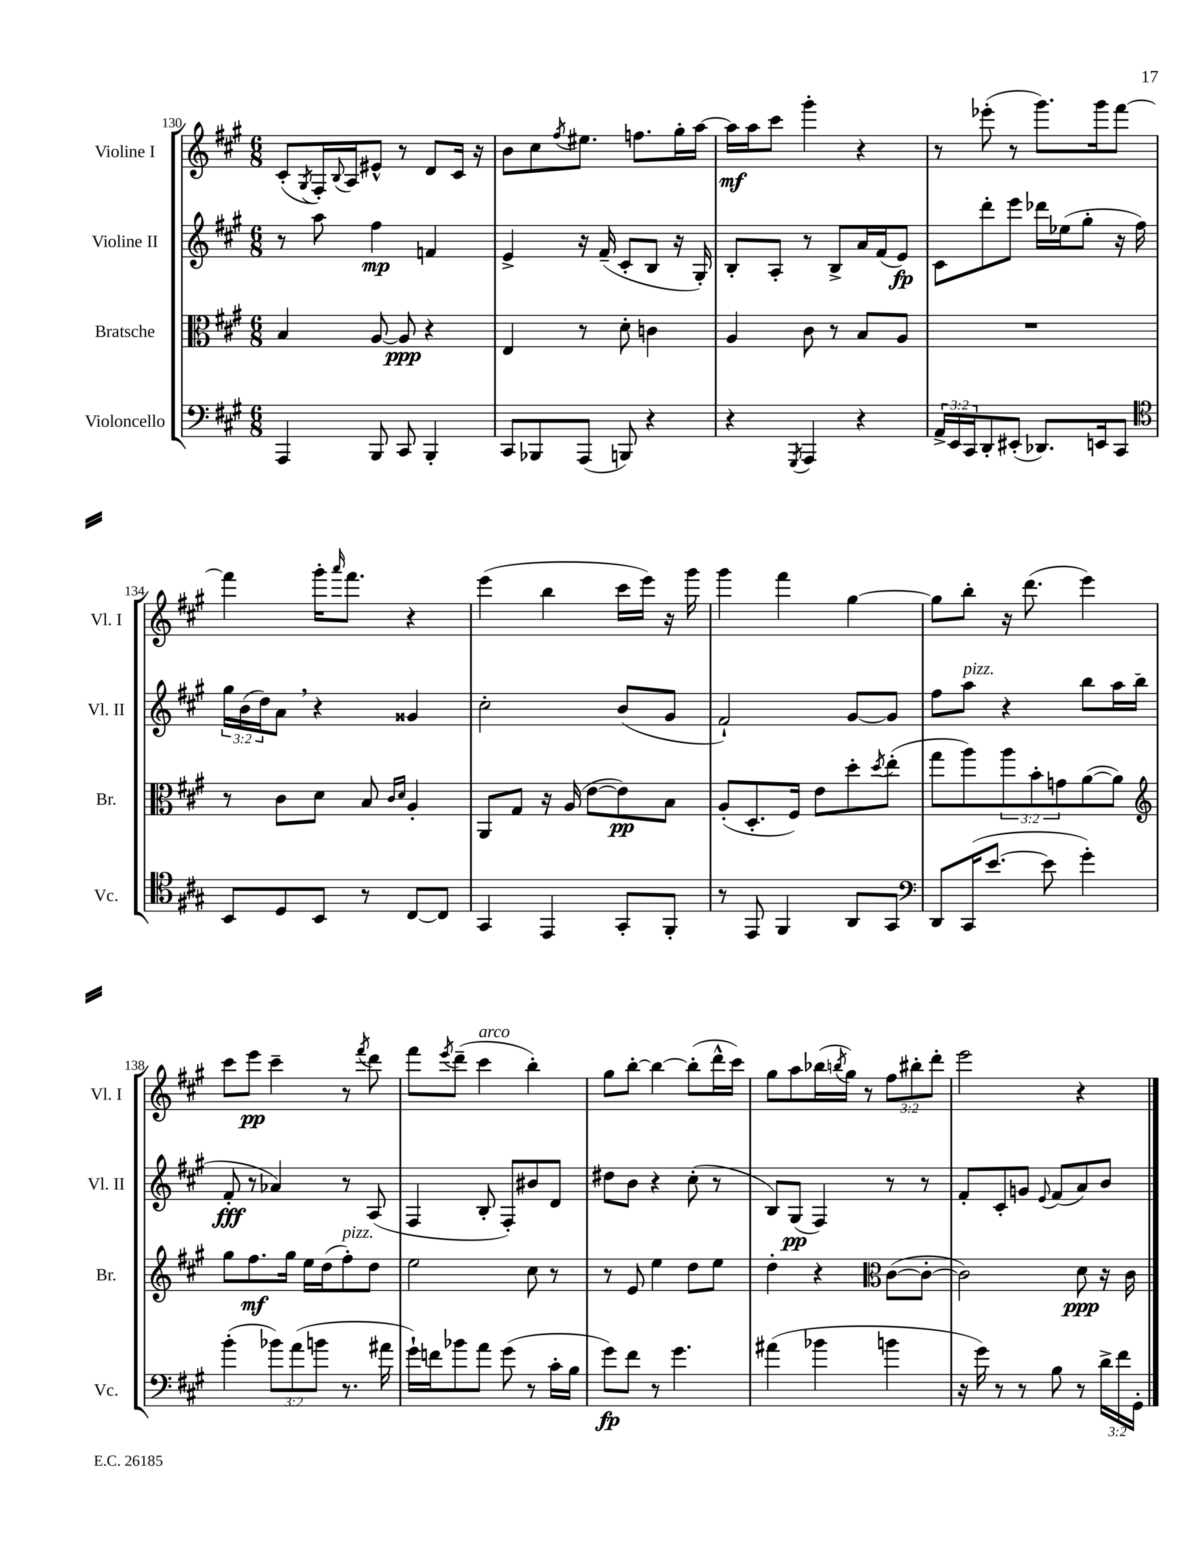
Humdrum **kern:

**kern	**kern	**kern	**kern
*staff4	*staff3	*staff2	*staff1
*clefF4	*clefC3	*clefG2	*clefG2
*k[f#c#g#]	*k[f#c#g#]	*k[f#c#g#]	*k[f#c#g#]
*M6/8	*M6/8	*M6/8	*M6/8
4AAA	4B	8r	(8c#'
.	.	.	8qG#
.	.	8aa	16F#')
.	.	.	8qqB
.	.	.	16A
8BBB	[8A	4ff#	8e#^^
8CC#	8A]	.	8r
4BBB'	4r	4f	8d
.	.	.	16c#
.	.	.	16r
=	=	=	=
8CC#	4E	4e^	8b
8BBB-	.	.	8cc#
.	.	.	8qff#
(8AAA	8r	16r	8.ee#
.	.	(16f#~	.
8BBB)	8d'	8c#'	.
.	.	.	8.ff
4r	4c	8B	.
.	.	16r	16gg#'
.	.	16G#')	[16aa
=	=	=	=
4r	4A	8B'	16aa]
.	.	.	16aa
.	.	8A'	8ccc#
8qGGG#	.	.	.
4AAA	8c#	8r	4ggg#'
.	8r	8B^	.
4r	8B	16a	4r
.	.	(16f#	.
.	8A	8e)	.
=	=	=	=
24AA^	2.r	8c#	8r
24EE	.	.	.
24CC#	.	.	.
8DD'	.	8ddd'	(8eee-'
(8EE#'	.	8eee	8r
8.DD-)	.	16ddd-	8.ggg#)
.	.	(16ee-	.
.	.	8gg#'	.
16EE	.	.	16ggg#
8CC#	.	16r	[8fff#
.	.	16ff#)	.
=	=	=	=
*clefC4	*	*	*
8BB	8r	24gg#	4fff#]
.	.	(24b	.
.	.	24dd)	.
8D	8c#	8a	.
8BB	8d	4r	16ggg#'
.	.	.	16qqaaa
.	.	.	8.fff#
8r	8B	.	.
.	16qqc#	.	.
.	16qqd	.	.
[8C#	4A'	4g##	4r
8C#]	.	.	.
=	=	=	=
4GG#	8AA	2cc#'	(4eee
.	8G#	.	.
4EE	16r	.	4bb
.	(16A	.	.
.	[8e	.	.
8GG#'	8e])	(8b	16ccc#
.	.	.	16eee)
8FF#'	8B	8g#	16r
.	.	.	16ggg#
=	=	=	=
8r	(8A'	2f#`)	4ggg#
8EE	8.D'	.	.
4FF#	.	.	4fff#
.	16F#)	.	.
.	8e	.	.
8AA	8dd'	[8g#	[4gg#
.	8qdd	.	.
8GG#	(8ee'	8g#]	.
=	=	=	=
*clefF4	*	*	*
8DD	8gg#	8ff#	8gg#]
(16CC#	8aa)	8aa	8bb'
[8.e	.	.	.
.	12aa	4r	16r
.	.	.	(8.ddd
.	12b'	.	.
8e]	.	.	.
.	12g	.	.
4g#')	([8a	8bb	4eee)
.	8a])	16aa	.
.	.	(16bb	.
=	=	=	=
*	*clefG2	*	*
(4b'	8gg#	8f#'	8ccc#
.	8.ff#	8r	8eee
12b-)	.	4a-)	4ccc#~
.	16gg#	.	.
(12a	.	.	.
.	16ee	.	.
12b	.	.	.
.	(16dd	.	.
8.r	8ff#')	8r	8r
.	.	.	8qfff#
.	8dd	(8A	8ddd
16a#	.	.	.
=	=	=	=
16g#`)	2ee	4F#	8fff#
16f	.	.	.
.	.	.	8qeee
8b-	.	.	(8ddd~
8a	.	8B'	4ccc#
(8g#	.	8F#')	.
8r	8cc#	8b#	4bb')
16c#'	8r	8d	.
16B	.	.	.
=	=	=	=
8g#)	8r	8dd#	8gg#
8f#	8e	8b	[8bb'
8r	4ee	4r	4bb_
4.g#	.	.	.
.	8dd	(8cc#'	(8bb']
.	8ee	8r	16ddd^^
.	.	.	16ccc#)
=	=	=	=
(4a#	4dd'	8B)	8gg#
.	.	(8G#	8aa
4b-	4r	4F#)	(16bb-
.	.	.	8qbb
.	.	.	16gg#)
.	.	.	8r
*	*clefC3	*	*
4b	([8c#	8r	12ff#
.	.	.	12bb#'
.	8c#'_	8r	.
.	.	.	12ddd'
=	=	=	=
16r	2c#])	8f#'	2eee
16g#)	.	.	.
8r	.	8c#'	.
8r	.	8g	.
.	.	8qqe	.
8B	.	(8f#	.
8r	8d	8a)	4r
24d^	16r	8b	.
24f#	.	.	.
.	16c#	.	.
24GG#'	.	.	.
==	==	==	==
*-	*-	*-	*-
